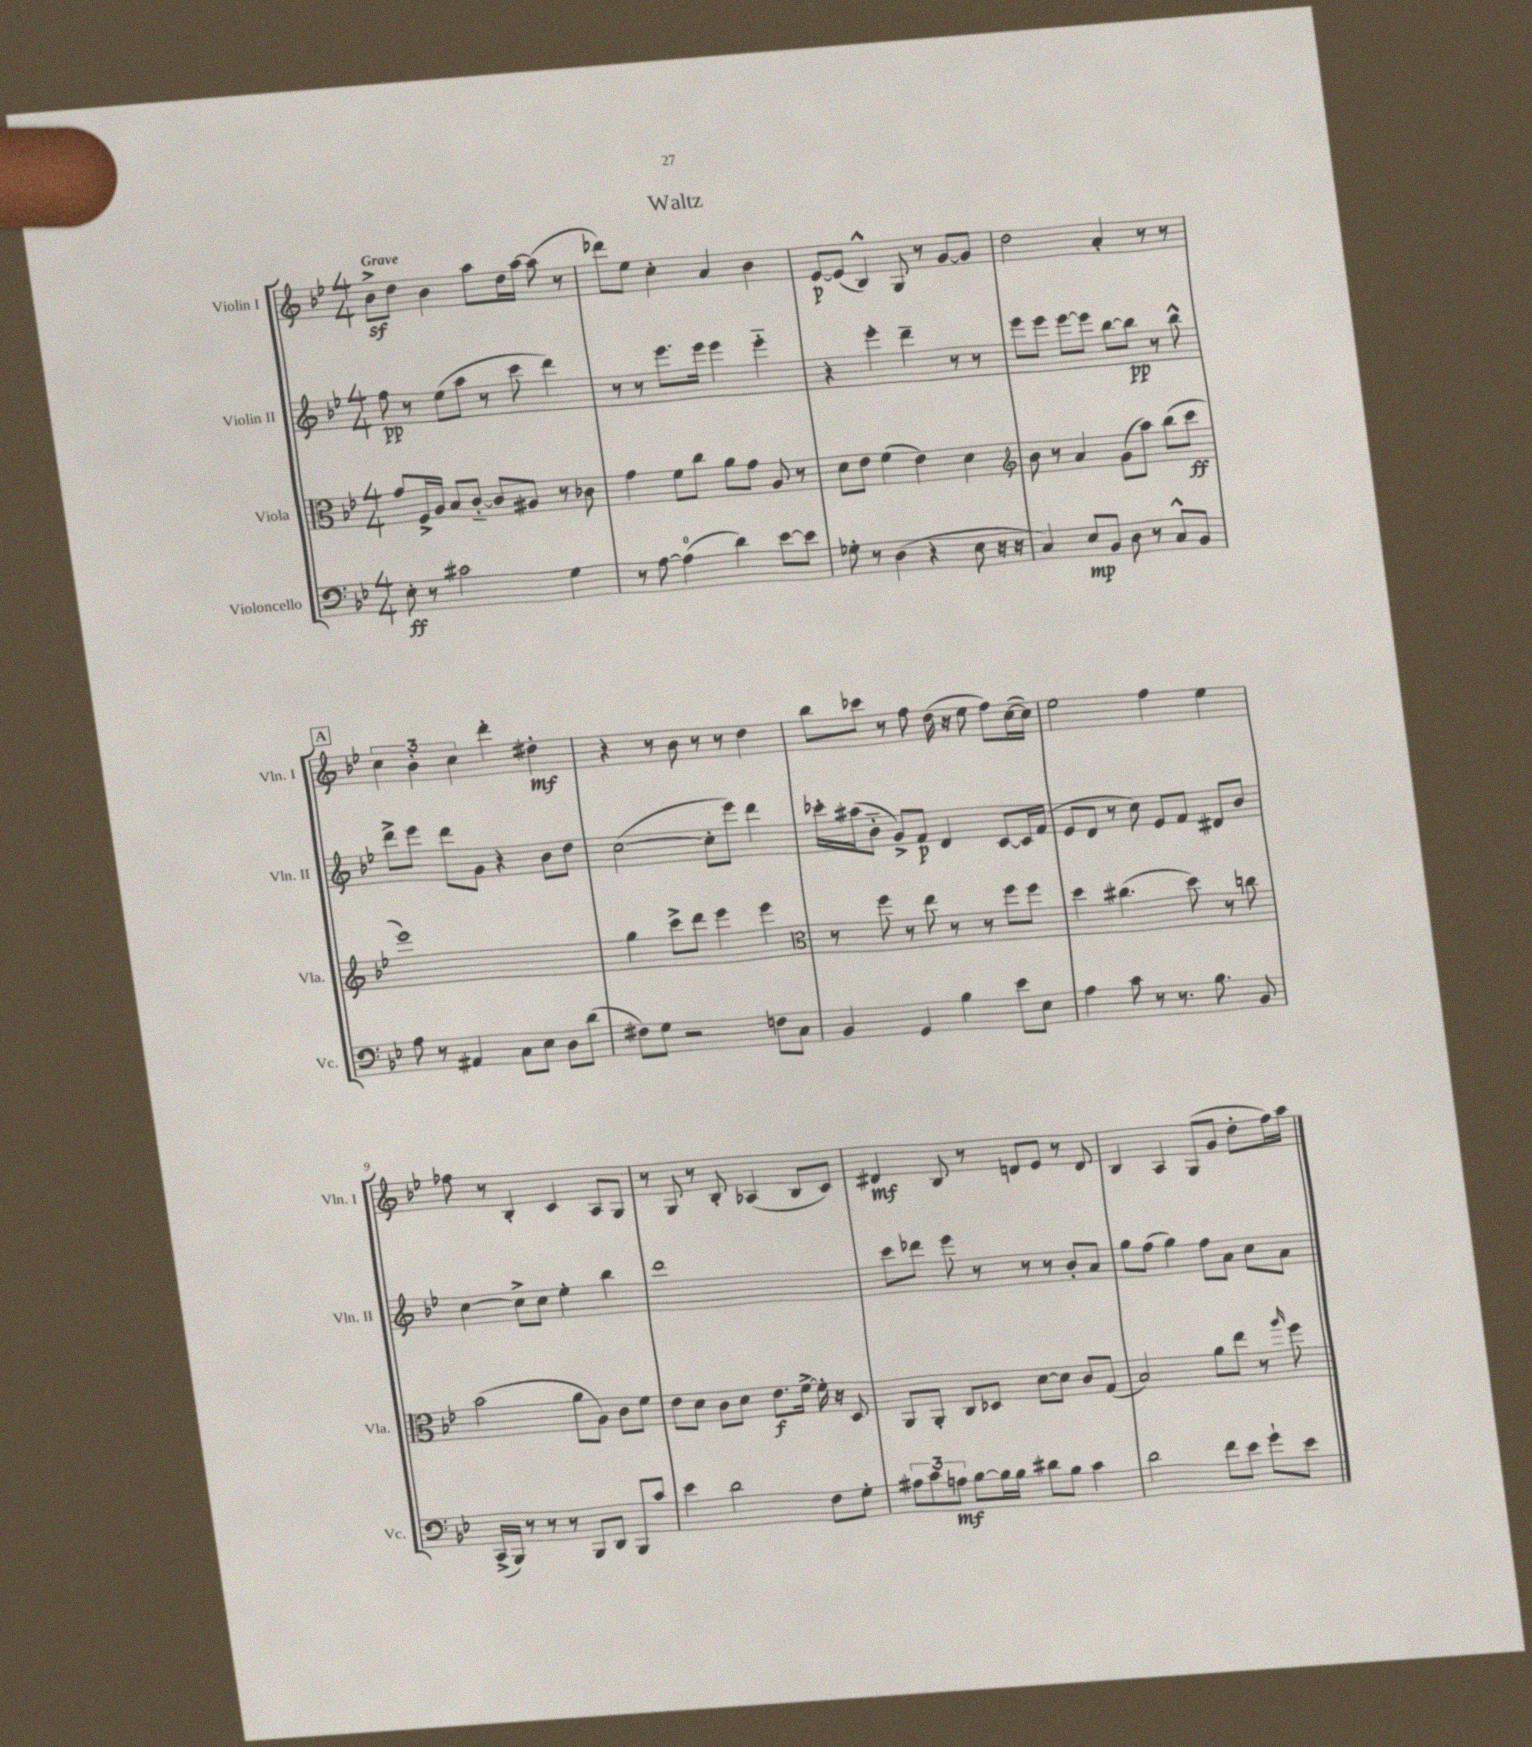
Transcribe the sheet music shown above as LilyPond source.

\header { title = "Waltz" }
<<
\new StaffGroup <<
\new Staff = "s0" \with { instrumentName = "Violin I" shortInstrumentName = "Vln. I" } {
    \clef treble \key bes \major \numericTimeSignature \time 4/4 \tempo "Grave"
    \autoBeamOff bes'8[->\sf d''8] bes'4 a''8[ d''16 a''16]~ a''8( r8 |
    des'''8[) ees''8] c''4-. a'4 bes'4 |
    ees'8[~\p ees'8]( bes4-^) g8 r8 g'8[~ g'8] |
    d''2 a'4-. r8 r8 |
    \mark \markup { \box "A" } \tuplet 3/2 { c''4 bes'4-. c''4 } d'''4-. dis''4-.\mf |
    r4 r8 bes'8 r8 r8 d''4 |
    bes''8[ ces'''8] r8 f''8 d''16( r16 ees''8 f''8[) c''16~( c''16]) |
    ees''2 f''4 ees''4 |
    fes''8 r8 bes4-. c'4 a8[ g8] |
    r8 g8 r8 bes8-. aes4( bes8[ c'8]) |
    dis'4\mf bes8 r8 d'8[ ees'8] r8 d'8 |
    bes4 a4 g8[( g'8] d''8[-. f''16) a''16] \bar "|." |
}
\new Staff = "s1" \with { instrumentName = "Violin II" shortInstrumentName = "Vln. II" } {
    \clef treble \key bes \major \numericTimeSignature \time 4/4
    \autoBeamOff f''8\pp r8 ees''8[( a''8] r8 c'''8 d'''4) |
    r8 r8 ees'''8.[ ees'''16] ees'''4 ees'''4-_ |
    r4 ees'''4-. d'''4-- r8 r8 |
    ees'''8[ ees'''8] ees'''8[~ ees'''8] bes''8[~ bes''8]\pp r8 bes''8-^ |
    \mark \markup { \box "A" } d'''8[-> ees'''8] d'''8[ g'8] r4 bes'8[ d''8] |
    c''2~( c''8[-. ees'''8]) d'''4 |
    ces'''16[-. ais''16( bes'8]-_ g'8[->) f'8]\p d'4 c'8[~ c'16 f'16]( |
    ees'8[ d'8] r8 c''8) ees'8[ f'8] dis'8[ bes'8] |
    c''4~ c''8[-> c''8] ees''4-. bes''4 |
    d'''1 |
    c'''8[ des'''8] ees'''8 r8 r8 r8 bes'8[-. a'8] |
    g''8[ f''8]( g''4) f''8[ a'8] c''8[ a'8] \bar "|." |
}
\new Staff = "s2" \with { instrumentName = "Viola" shortInstrumentName = "Vla." } {
    \clef alto \key bes \major \numericTimeSignature \time 4/4
    \autoBeamOff g'8[ f16-> a16] bes8[ c'8]~-_ c'8[ ais8] r8 ces'8 |
    g'4 f'8[ c''8] a'8[ g'8] a8 r8 |
    d'8[ ees'8] f'4( ees'4) d'4 |
    \clef treble bes'8 r8 a'4 g'8[( a''8]) bes''8[( c'''8]\ff |
    \mark \markup { \box "A" } ees'''1) |
    g''4 c'''8[-> d'''8] ees'''4 ees'''4 |
    \clef alto r8 f''8 r8 ees''8 r8 r8 f''8[ f''8] |
    d''4 cis''4.( d''8) r8 c''8 |
    bes'2( a'8[ a8]) c'8[ f'8] |
    ees'8[ d'8] c'8[ d'8] ees'8.[\f f'16]~-> f'16-. r16 d8 |
    a,8[ a,8]-. c8[ des8] d'8[~ d'8] c'8[ g8]( |
    bes2) a'8[ ees''8] r8 \grace { a''16 } f''8 \bar "|." |
}
\new Staff = "s3" \with { instrumentName = "Violoncello" shortInstrumentName = "Vc." } {
    \clef bass \key bes \major \numericTimeSignature \time 4/4
    \autoBeamOff ees8-.\ff r8 cis'2 g4 |
    r8 a8~ a4-0( d'4) ees'8[~ ees'8] |
    ges8-. r8 d4( r4 ees8 r16 r16 |
    c4) ees8[\mp bes,8] d8 r8 c8[-^ bes,8] |
    \mark \markup { \box "A" } a8 r8 ais,4 c8[ ees8] d8[ d'8]( |
    fis8[) g8] r2 f8[ c8] |
    bes,4 g,4 bes4 ees'8[ ees8] |
    a4 c'8 r8 r8. bes8. bes,8 |
    c,16[->( bes,,16]) r8 r8 r8 bes,,8[ d,8] bes,,8[ c'8] |
    ees'4 d'2 f8[ g8]-. |
    \tuplet 3/2 { ais8[ c'8 a8]\mf } bes8[~ bes16 bes16] dis'8[ bes8] c'4 |
    d'2 f'8[ ees'8] g'8[-! ees'8] \bar "|." |
}
>>
>>
